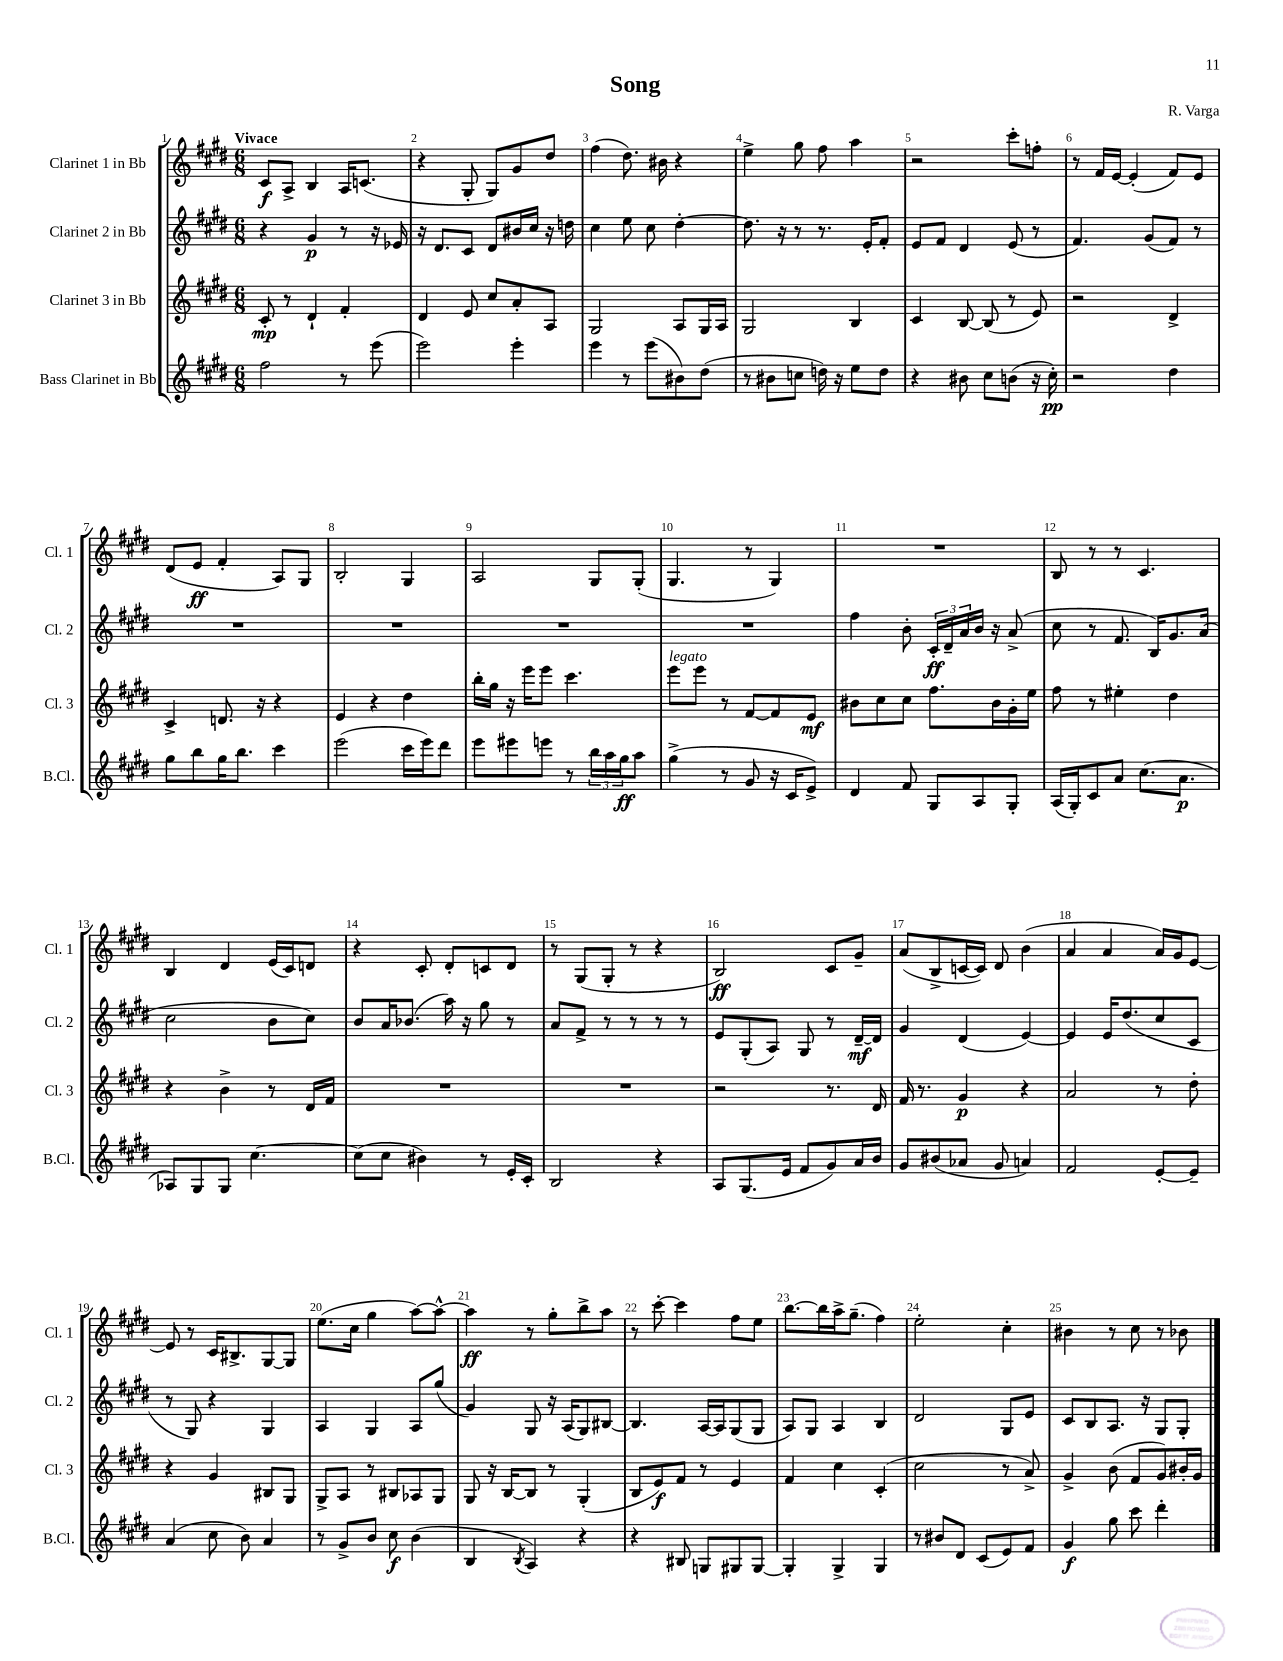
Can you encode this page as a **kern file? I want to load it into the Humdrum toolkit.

**kern	**dynam	**kern	**dynam	**kern	**dynam	**kern	**dynam
*part4	*part4	*part3	*part3	*part2	*part2	*part1	*part1
*staff4	*staff4	*staff3	*staff3	*staff2	*staff2	*staff1	*staff1
*I"Bass Clarinet in Bb	*	*I"Clarinet 3 in Bb	*	*I"Clarinet 2 in Bb	*	*I"Clarinet 1 in Bb	*
*I'B.Cl.	*	*I'Cl. 3	*	*I'Cl. 2	*	*I'Cl. 1	*
*clefG2	*	*clefG2	*	*clefG2	*	*clefG2	*
*k[f#c#g#d#]	*	*k[f#c#g#d#]	*	*k[f#c#g#d#]	*	*k[f#c#g#d#]	*
*M6/8	*	*M6/8	*	*M6/8	*	*M6/8	*
=1	=1	=1	=1	=1	=1	=1	=1
!	!	!	!	!	!	!LO:TX:a:B:t=Vivace	!
2ff#\	.	8c#'/	mp	4r	.	8c#/L	f
.	.	8r	.	.	.	8A^/J	.
.	.	4d#`/	.	4g#/	p	4B/	.
8r	.	4f#'/	.	8r	.	16A/KL	.
.	.	.	.	.	.	(8.cn/J	.
(8eee\	.	.	.	16r	.	.	.
.	.	.	.	16e-X/	.	.	.
=2	=2	=2	=2	=2	=2	=2	=2
2eee\)	.	4d#/	.	16r	.	4r	.
.	.	.	.	8.d#/L	.	.	.
.	.	8e/	.	8c#/J	.	8G#'/	.
.	.	8cc#/L	.	8d#/L	.	8G#/L)	.
4eee'\	.	8a'/	.	16b#X/L	.	8g#/	.
.	.	.	.	16cc#/JJ	.	.	.
.	.	8A/J	.	16r	.	8dd#/J	.
.	.	.	.	16ddn\	.	.	.
=3	=3	=3	=3	=3	=3	=3	=3
4eee\	.	2G#/	.	4cc#\	.	(4ff#\	.
8r	.	.	.	8ee\	.	8.dd#\)	.
(8eee\L	.	.	.	8cc#\	.	.	.
.	.	.	.	.	.	16b#X\	.
8b#X\)	.	8A/L	.	[4dd#'\	.	4r	.
(8dd#\J	.	16G#/L	.	.	.	.	.
.	.	16A/JJ	.	.	.	.	.
=4	=4	=4	=4	=4	=4	=4	=4
8r	.	2G#/	.	8.dd#\]	.	4ee^\	.
8b#X\L	.	.	.	.	.	.	.
.	.	.	.	16r	.	.	.
8ccn\J	.	.	.	8r	.	8gg#\	.
16ddn\)	.	.	.	8.r	.	8ff#\	.
16r	.	.	.	.	.	.	.
8ee\L	.	4B/	.	.	.	4aa\	.
.	.	.	.	16e'/KL	.	.	.
8dd\J	.	.	.	8f#'/J	.	.	.
=5	=5	=5	=5	=5	=5	=5	=5
4r	.	4c#/	.	8e/L	.	2r	.
.	.	.	.	8f#/J	.	.	.
8b#X\	.	[8B/	.	4d#/	.	.	.
8cc#\L	.	(8B/]	.	.	.	.	.
(8bn\J	.	8r	.	(8e/	.	8ccc#'\L	.
16r	.	8e/)	.	8r	.	8ffn'\J	.
16cc#'\)	pp	.	.	.	.	.	.
=6	=6	=6	=6	=6	=6	=6	=6
2r	.	2r	.	4.f#/)	.	8r	.
.	.	.	.	.	.	16f#/LL	.
.	.	.	.	.	.	[16e/JJ	.
.	.	.	.	.	.	(4e'/]	.
.	.	.	.	(8g#/L	.	.	.
4dd#\	.	4d#^/	.	8f#/J)	.	8f#/L)	.
.	.	.	.	8r	.	8e/J	.
!!LO:LB:g=z
=7	=7	=7	=7	=7	=7	=7	=7
8gg#\L	.	4c#^/	.	2.r	.	(8d#/L	.
8bb\	.	.	.	.	.	8e/J	ff
16gg#\K	.	8.dn/	.	.	.	4f#'/	.
8.bb\J	.	.	.	.	.	.	.
.	.	16r	.	.	.	.	.
4ccc#\	.	4r	.	.	.	8A/L)	.
.	.	.	.	.	.	8G#/J	.
=8	=8	=8	=8	=8	=8	=8	=8
(2eee\	.	4e/	.	2.r	.	2B'/	.
.	.	4r	.	.	.	.	.
16ccc#\LL	.	4dd#\	.	.	.	4G#/	.
16eee\J)	.	.	.	.	.	.	.
8ddd#\J	.	.	.	.	.	.	.
=9	=9	=9	=9	=9	=9	=9	=9
8eee\L	.	16bb'\LL	.	2.r	.	2A/	.
.	.	16gg#\JJ	.	.	.	.	.
8eee#X\	.	16r	.	.	.	.	.
.	.	16eee\KL	.	.	.	.	.
8eeen\J	.	8eee\J	.	.	.	.	.
8r	.	4.ccc#\	.	.	.	.	.
24bb\LL	.	.	.	.	.	8G#/L	.
24aa\	.	.	.	.	.	.	.
24gg#\J	ff	.	.	.	.	.	.
8aa\J	.	.	.	.	.	(8G#'/J	.
=10	=10	=10	=10	=10	=10	=10	=10
!	!	!LO:TX:a:i:t=legato	!	!	!	!	!
(4gg#^\	.	8eee\L	.	2.r	.	4.G#/	.
.	.	8eee\J	.	.	.	.	.
8r	.	8r	.	.	.	.	.
8g#/	.	[8f#/L	.	.	.	8r	.
16r	.	8f#/]	.	.	.	4G#/)	.
16c#/KL	.	.	.	.	.	.	.
8e^/J)	.	8e/J	mf	.	.	.	.
=11	=11	=11	=11	=11	=11	=11	=11
4d#/	.	8b#X\L	.	4ff#\	.	2.r	.
.	.	8cc#\	.	.	.	.	.
8f#/	.	8cc#\J	.	8b'\	.	.	.
8G#/L	.	8.ff#\L	.	24c#'/LL	ff	.	.
.	.	.	.	24d#~/	.	.	.
.	.	.	.	24a/	.	.	.
8A/	.	.	.	16b/JJ	.	.	.
.	.	16b#\L	.	16r	.	.	.
8G#'/J	.	16g#'\	.	(8a^/	.	.	.
.	.	16ee\JJ	.	.	.	.	.
=12	=12	=12	=12	=12	=12	=12	=12
(16A/LL	.	8ff#\	.	8cc#\	.	8B/	.
16G#'/J)	.	.	.	.	.	.	.
8c#/	.	8r	.	8r	.	8r	.
8a/J	.	4ee#X'\	.	8.f#/	.	8r	.
(8.cc#\L	.	.	.	.	.	4.c#/	.
.	.	.	.	16B/KL)	.	.	.
.	.	4dd#\	.	8.g#/	.	.	.
8.a\J	p	.	.	.	.	.	.
.	.	.	.	(16a/Jk	.	.	.
!!LO:LB:g=z
=13	=13	=13	=13	=13	=13	=13	=13
8A-X/L)	.	4r	.	2cc#\	.	4B/	.
8G#/	.	.	.	.	.	.	.
8G#/J	.	4b^\	.	.	.	4d#/	.
[4.cc#\	.	.	.	.	.	.	.
.	.	8r	.	8b\L	.	(16e/LL	.
.	.	.	.	.	.	16c#/J)	.
.	.	16d#/LL	.	8cc#\J)	.	8dn/J	.
.	.	16f#/JJ	.	.	.	.	.
=14	=14	=14	=14	=14	=14	=14	=14
(8cc#\L]	.	2.r	.	8b/L	.	4r	.
8cc#\J	.	.	.	16a/K	.	.	.
.	.	.	.	(8.b-X/J	.	.	.
4b#X\)	.	.	.	.	.	8c#'/	.
.	.	.	.	16aa\)	.	8d#'/L	.
.	.	.	.	16r	.	.	.
8r	.	.	.	8gg#\	.	8cn/	.
16e'/LL	.	.	.	8r	.	8d#/J	.
16c#'/JJ	.	.	.	.	.	.	.
=15	=15	=15	=15	=15	=15	=15	=15
2B/	.	2.r	.	8a/L	.	8r	.
.	.	.	.	8f#^/J	.	(8G#/L	.
.	.	.	.	8r	.	8G#'/J	.
.	.	.	.	8r	.	8r	.
4r	.	.	.	8r	.	4r	.
.	.	.	.	8r	.	.	.
=16	=16	=16	=16	=16	=16	=16	=16
8A/L	.	2r	.	8e/L	.	2B/)	ff
(8.G#/	.	.	.	(8G#'/	.	.	.
.	.	.	.	8A/J)	.	.	.
16e/Jk	.	.	.	.	.	.	.
8f#/L	.	.	.	8G#/	.	.	.
8g#/)	.	8.r	.	8r	.	8c#/L	.
16a/L	.	.	.	[16d#~/LL	mf	8g#~/J	.
16b/JJ	.	16d#/	.	16d#/JJ]	.	.	.
=17	=17	=17	=17	=17	=17	=17	=17
8g#/L	.	16f#/	.	4g#/	.	(8a/L	.
.	.	8.r	.	.	.	.	.
(8b#X/	.	.	.	.	.	8B^/	.
8a-X/J	.	4g#/	p	(4d#/	.	[16cn/L	.
.	.	.	.	.	.	16c/JJ])	.
8g#/	.	.	.	.	.	8d#/	.
4an/)	.	4r	.	[4e/)	.	(4b\	.
=18	=18	=18	=18	=18	=18	=18	=18
2f#/	.	2a/	.	4e/]	.	4a/	.
.	.	.	.	16e/KL	.	4a/	.
.	.	.	.	(8.dd#/	.	.	.
[8e'/L	.	8r	.	8cc#/	.	16a/LL)	.
.	.	.	.	.	.	16g#/J	.
8e~/J]	.	8dd#'\	.	8c#/J	.	[8e/J	.
!!LO:LB:g=z
=19	=19	=19	=19	=19	=19	=19	=19
(4a/	.	4r	.	8r	.	8e/]	.
.	.	.	.	8G#/)	.	8r	.
8cc#\	.	4g#/	.	4r	.	16c#/KL	.
.	.	.	.	.	.	8.B#X^/	.
8b\)	.	.	.	.	.	.	.
4a/	.	8B#X/L	.	4G#/	.	[8G#/	.
.	.	8G#/J	.	.	.	8G#/J]	.
=20	=20	=20	=20	=20	=20	=20	=20
8r	.	8G#^/L	.	4A/	.	(8.ee\L	.
8g#^/L	.	8A/J	.	.	.	.	.
.	.	.	.	.	.	16cc#\Jk	.
8b/J	.	8r	.	4G#/	.	4gg#\	.
8cc#\	f	8B#X/L	.	.	.	.	.
(4b\	.	8A-X/	.	8A/L	.	[8aa\L)	.
.	.	8G#/J	.	(8gg#/J	.	8aa^^\J_	.
=21	=21	=21	=21	=21	=21	=21	=21
4B/	.	8G#/	.	4g#/)	.	4aa\]	ff
.	.	16r	.	.	.	.	.
.	.	[16B/KL	.	.	.	.	.
8qB/	.	.	.	.	.	.	.
4A/)	.	8B/J]	.	8G#/	.	8r	.
.	.	8r	.	16r	.	8gg#'\L	.
.	.	.	.	(16A/KL	.	.	.
4r	.	(4G#'/	.	8G#/)	.	8bb^\	.
.	.	.	.	[8B#X/J	.	8aa\J	.
=22	=22	=22	=22	=22	=22	=22	=22
4r	.	8B/L	.	4.B#/]	.	8r	.
.	.	8e/)	f	.	.	[8ccc#'\	.
8B#X/	.	8f#/J	.	.	.	4ccc#\]	.
8Gn/L	.	8r	.	[16A/LL	.	.	.
.	.	.	.	16A/J]	.	.	.
8G#X/	.	4e/	.	(8G#/	.	8ff#\L	.
[8G#/J	.	.	.	8G#/J	.	8ee\J	.
=23	=23	=23	=23	=23	=23	=23	=23
4G#'/]	.	4f#/	.	8A/L)	.	[8.bb\L	.
.	.	.	.	8G#/J	.	.	.
.	.	.	.	.	.	16bb\L]	.
4G#^/	.	4cc#\	.	4A/	.	16aa^\J	.
.	.	.	.	.	.	(8.gg#~\J	.
4G#/	.	(4c#'/	.	4B/	.	4ff#\)	.
=24	=24	=24	=24	=24	=24	=24	=24
8r	.	2cc#\	.	2d#/	.	2ee'\	.
8b#X/L	.	.	.	.	.	.	.
8d#/J	.	.	.	.	.	.	.
(8c#/L	.	.	.	.	.	.	.
8e/)	.	8r	.	8G#/L	.	4cc#'\	.
8f#/J	.	8a^/)	.	8e/J	.	.	.
=25	=25	=25	=25	=25	=25	=25	=25
4g#/	f	4g#^/	.	8c#/L	.	4b#X\	.
.	.	.	.	8B/	.	.	.
8gg#\	.	(8b\	.	8.A/J	.	8r	.
8ccc#\	.	8f#/L	.	.	.	8cc#\	.
.	.	.	.	16r	.	.	.
4ddd#'\	.	8g#/)	.	8G#/L	.	8r	.
.	.	16b#X'/L	.	8G#'/J	.	8b-X\	.
.	.	16g#/JJ	.	.	.	.	.
==	==	==	==	==	==	==	==
*-	*-	*-	*-	*-	*-	*-	*-
